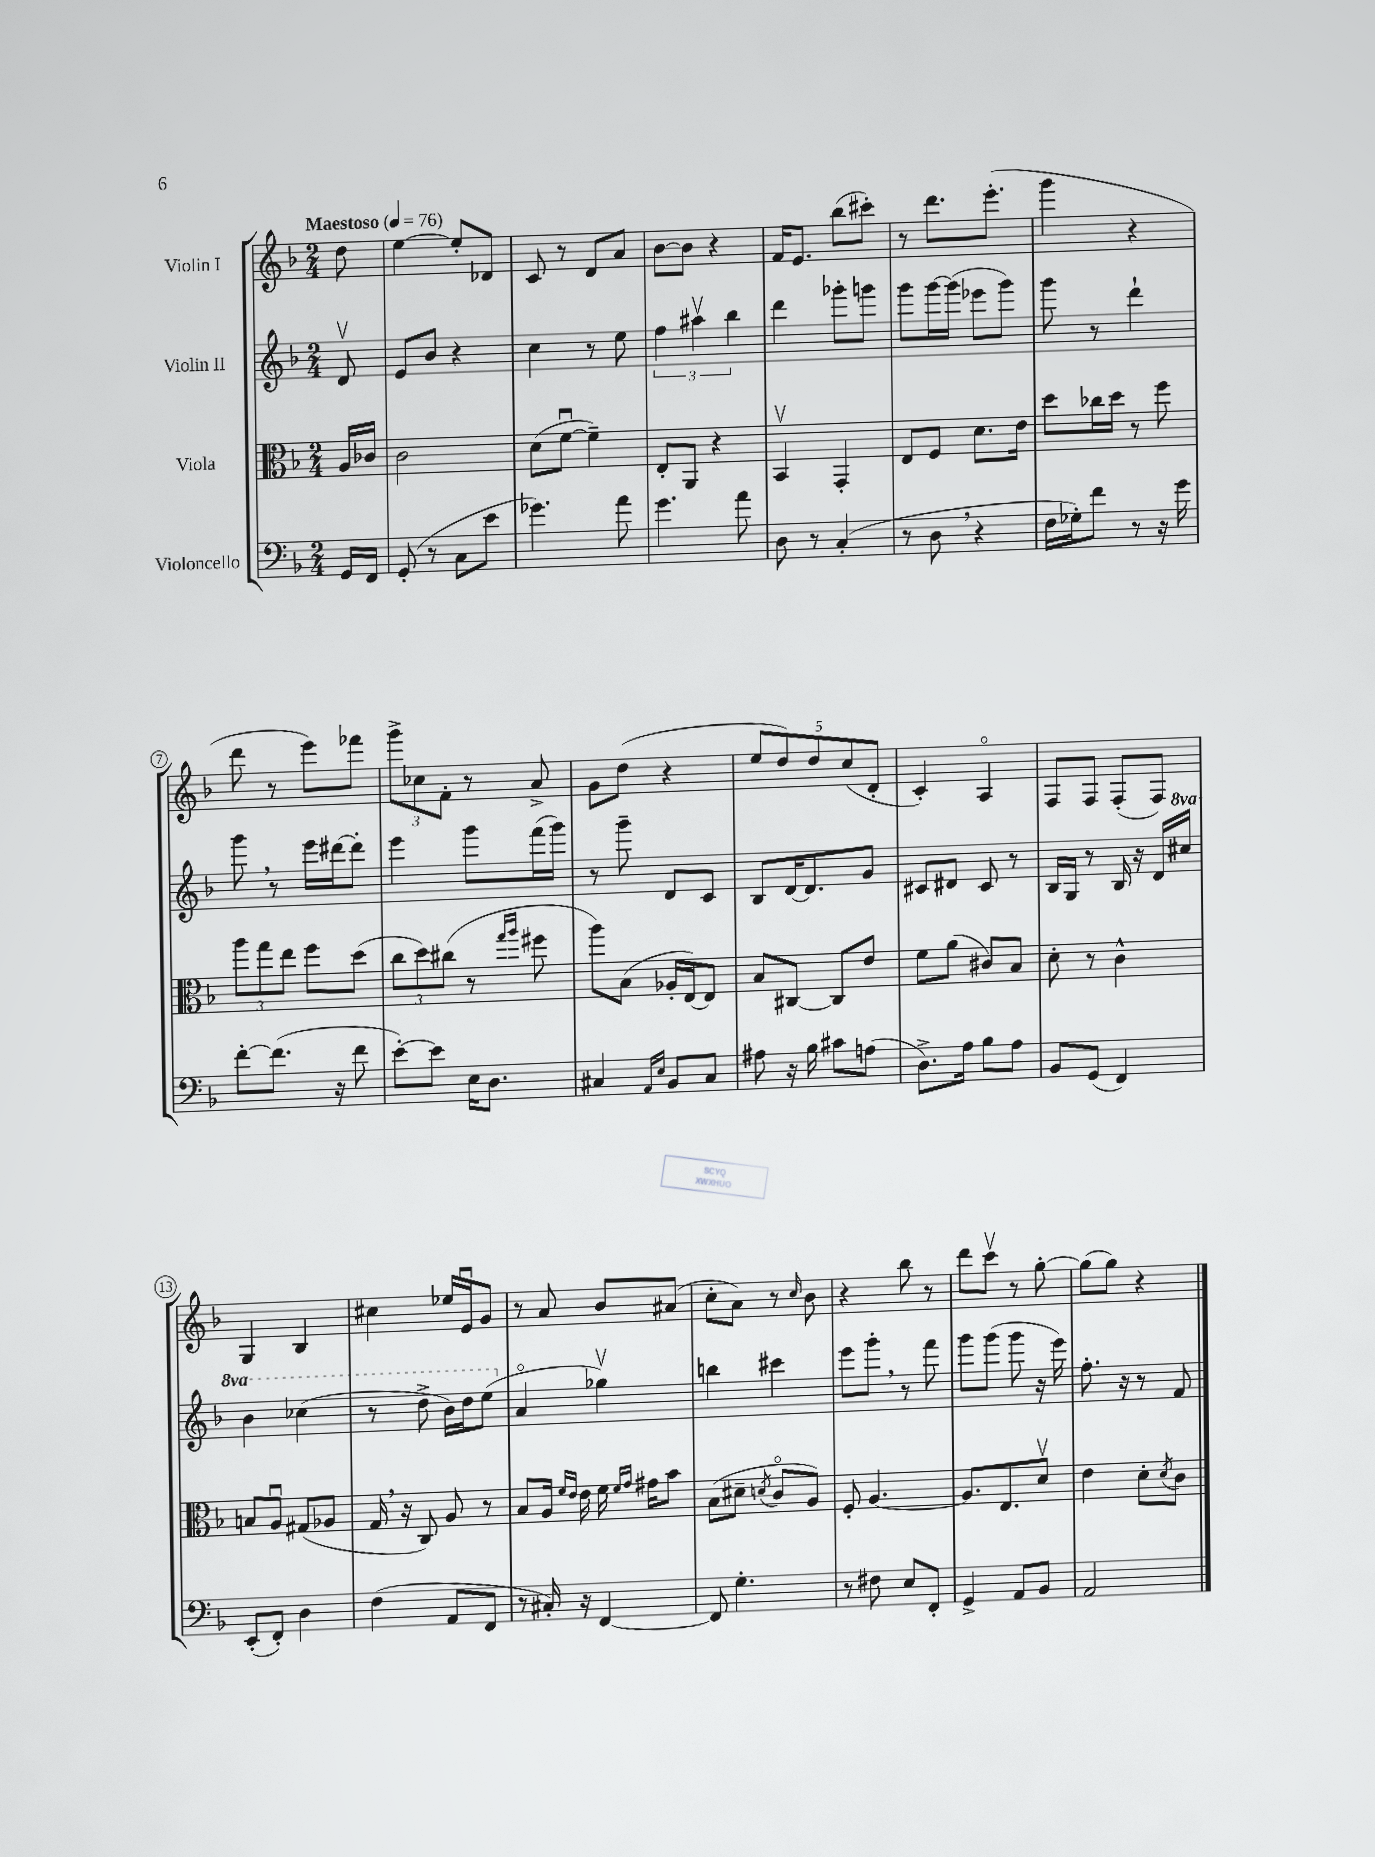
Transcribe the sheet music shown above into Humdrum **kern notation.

**kern	**kern	**kern	**kern
*part4	*part3	*part2	*part1
*staff4	*staff3	*staff2	*staff1
*I"Violoncello	*I"Viola	*I"Violin II	*I"Violin I
*clefF4	*clefC3	*clefG2	*clefG2
*k[b-]	*k[b-]	*k[b-]	*k[b-]
*M2/4	*M2/4	*M2/4	*M2/4
*MM76	*MM76	*MM76	*MM76
=	=	=	=
!	!	!	!LO:TX:a:B:t=Maestoso
16GG/LL	16A/LL	8dv/	8dd\
16FF/JJ	16c-X/JJ	.	.
=1	=1	=1	=1
(8GG'/	2c\	8e/L	[4ee\
8r	.	8b-/J	.
8C\L	.	4r	8ee'/L]
8e\J	.	.	8d-X/J
=2	=2	=2	=2
4.g-X\)	(8d\L	4cc\	8c/
.	[8fu\J	.	8r
.	4f~\])	8r	8d/L
8a\	.	8ee\	8a/J
=3	=3	=3	=3
4.g\	8E'/L	6ff\	[8b-\L
.	8AA/J	.	8b-\J]
.	.	6aa#Xv\	.
.	4r	.	4r
.	.	6bb-\	.
8a\	.	.	.
=4	=4	=4	=4
8D\	4BB-v/	4ddd\	16f/KL
.	.	.	8.e/J
8r	.	.	.
(4C'/	4GG'/	8ggg-X'\L	(8bb-\L
.	.	8gggn\J	8ccc#X'\J)
=5	=5	=5	=5
8r	8E/L	8ggg\L	8r
8D,\	8F/J	[16ggg\L	8.ddd\L
.	.	(16ggg\JJ]	.
4r	8.d\L	8eee-X\L	.
.	.	.	(8.eee'\J
.	.	8ggg\J)	.
.	16e\Jk	.	.
=6	=6	=6	=6
16F\LL	8dd\L	8ggg\	4ggg\
16G-X'\J)	.	.	.
8f\J	16cc-X\L	8r	.
.	16dd\JJ	.	.
8r	8r	4ddd`\	4r
16r	8ff\	.	.
16g\	.	.	.
!!LO:LB:g=z
=7	=7	=7	=7
[8f'\L	12aa\L	8ggg,\	8ddd\
.	12gg\	.	.
(8.f\J]	.	8r	8r
.	12ee\J	.	.
.	8ff\L	16eee\LL	8eee\L)
16r	.	[16ddd#X\J	.
8f\	(8dd\J	8ddd#'\J]	8fff-X\J
=8	=8	=8	=8
[8e'\L)	12cc\L	4eee\	12ggg^\L
.	12dd\)	.	12cc-X\
8e\J]	.	.	.
.	(12cc#X\J	.	12f'\J
16E\KL	8r	8ggg\L	8r
8.D\J	.	.	.
.	16qqgg/LL	.	.
.	16qqaa/JJ	.	.
.	8ff#X\	(16fff\L	8a^/
.	.	16ggg\JJ)	.
=9	=9	=9	=9
4C#X/	8aa\L)	8r	8g\L
.	(8B-\J	8ggg~\	(8dd\J
16qqAA/LL	.	.	.
16qqE/JJ	.	.	.
8BB-/L	16A-X'/LL	8d/L	4r
.	[16E/J)	.	.
8C#/J	8E/J]	8c/J	.
=10	=10	=10	=10
8A#X\	8B-/L	8B-/L	10ee/L
.	.	.	10dd/)
16r	[8C#X/J	[16d/K	.
16B-\	.	8.d/]	.
.	.	.	10dd/
8c#X\L	8C#/L]	.	.
.	.	.	(10cc/
(8An\J	8e/J	8g/J	.
.	.	.	10d'/J
=11	=11	=11	=11
8.D^\L)	8f\L	8c#X/L	4c'/)
.	(8a\J	8d#X/J	.
16A\Jk	.	.	.
8B-\L	8c#X/L)	8c#/	4A/
8A\J	8B-/J	8r	.
=12	=12	=12	=12
8BB-/L	8d'\	16B-/LL	8F/L
.	.	16G/JJ	.
(8GG/J	8r	8r	8F/J
4FF/)	4c^^\	16B-/	(8F'/L
.	.	16r	.
.	.	16d/LL	8F/J)
*	*	*8va	*
.	.	16ccc#X/JJ	.
!!LO:LB:g=z
=13	=13	=13	=13
(8EE'/L	8Bn/L	4bb-\	4G/
8FF'/J)	8Au/J	.	.
4D\	(8G#X/L	(4ccc-X\	4B-/
.	8A-X/J	.	.
=14	=14	=14	=14
(4F\	16G,/	8r	4cc#X\
.	16r	.	.
.	8C/)	8ddd^\	.
8AA/L	8A/	16bb-\LL)	16ee-X/LL
.	.	16ddd\J	16eu/J
8FF/J	8r	(8eee\J	8g/J
=15	=15	=15	=15
*	*	*X8va	*
8r	8B-/L	4a/	8r
16C#X'/)	16A/Jk	.	8a/
.	16qqf/LL	.	.
.	16qqe/JJ	.	.
16r	16e\	.	.
[4FF/	16f\	4gg-Xv\)	8b-/L
.	16qqf/LL	.	.
.	16qqg/JJ	.	.
.	16g#X\KL	.	.
.	8b-\J	.	(8a#X/J
=16	=16	=16	=16
8FF/]	(8B-\L	4bbn\	8cc'\L
4.G'\	8d#X~\J	.	8a\J)
.	8qdn/	.	.
.	8c/L	4ccc#X\	8r
.	.	.	16qqcc/
.	8A/J)	.	8b-\
=17	=17	=17	=17
8r	8F'/	8eee\L	4r
8F#X\	[4.A/	8ggg',\J	.
8E/L	.	8r	8bb-\
8FF'/J	.	8fff\	8r
=18	=18	=18	=18
4GG^/	8.A/L]	8ggg\L	8ddd\L
.	.	(8ggg\J	8cccv\J
.	8.E/	.	.
8AA/L	.	8ggg\	8r
8BB-/J	8dv/J	16r	[8gg'\
.	.	16eee\)	.
=19	=19	=19	=19
2AA/	4e\	8.ff'\	(8gg\L]
.	.	.	8gg\J)
.	.	16r	.
.	8d'\L	8r	4r
.	8qd/	.	.
.	8c\J	8f/	.
==	==	==	==
*-	*-	*-	*-
